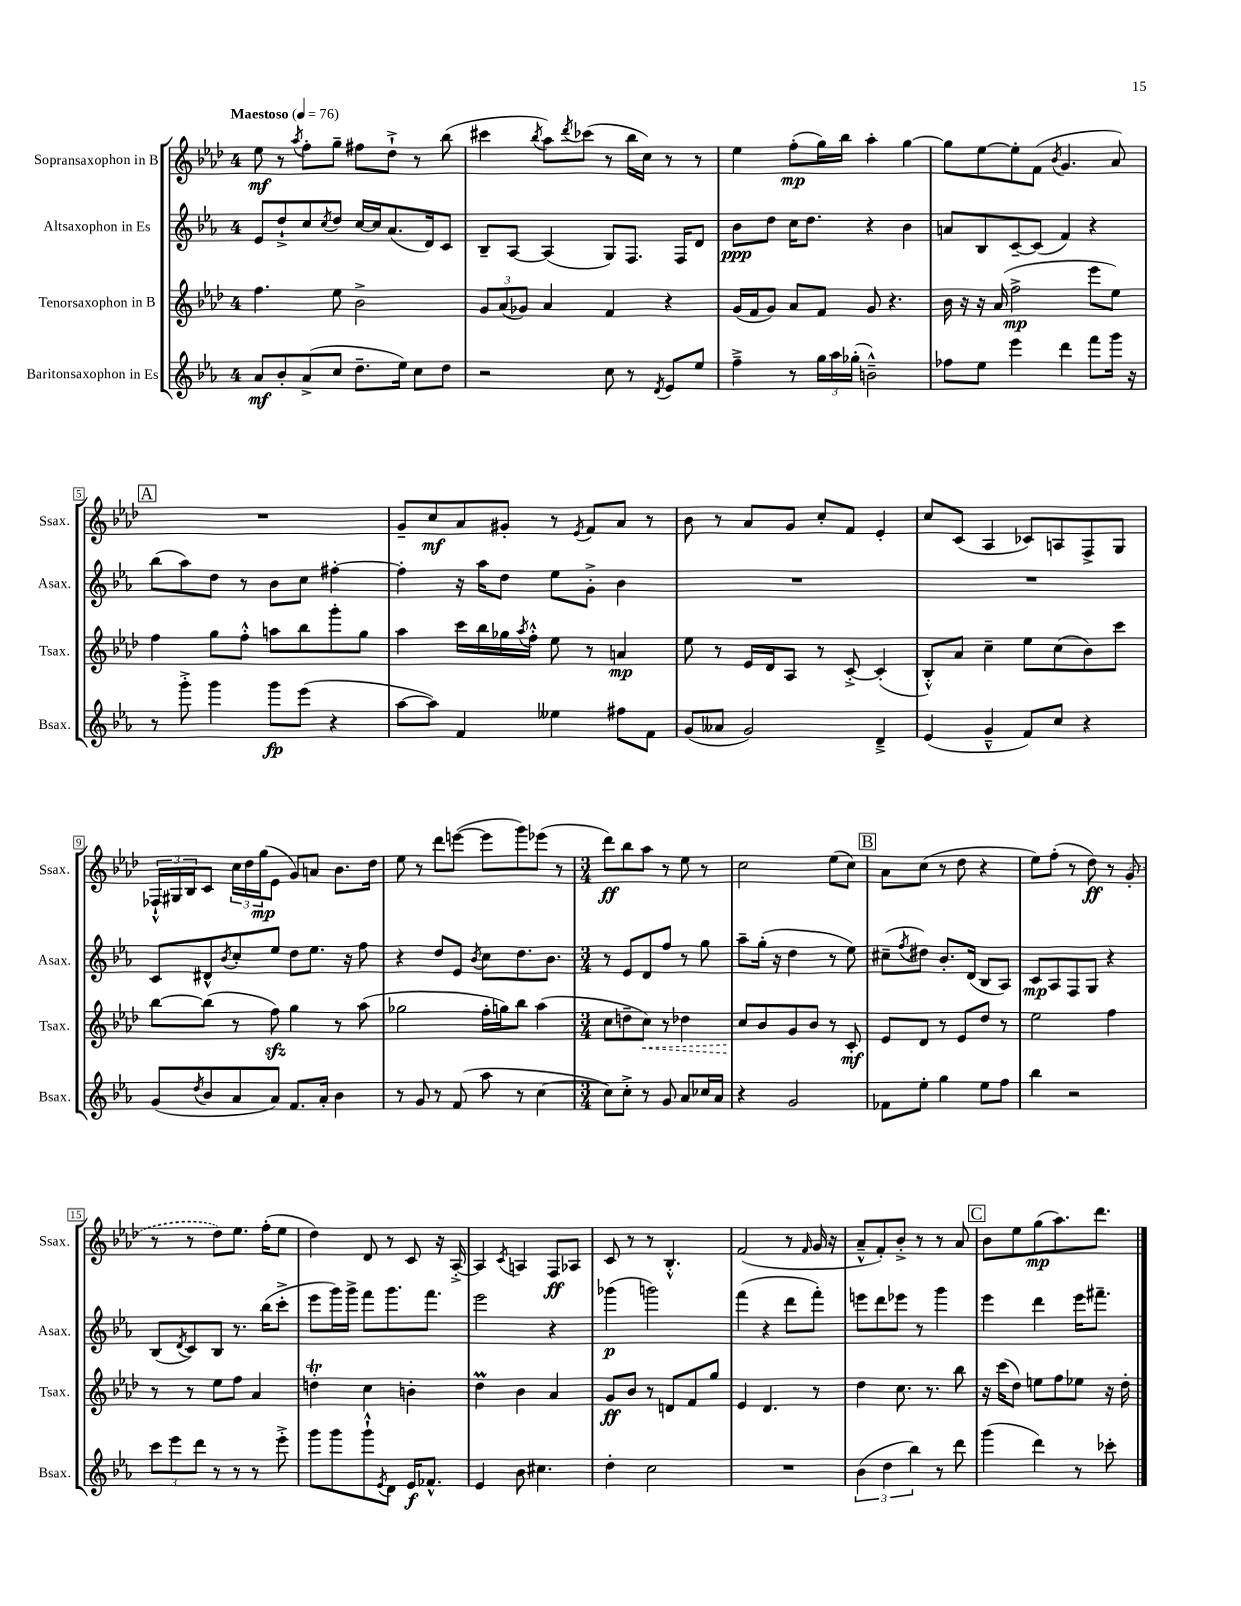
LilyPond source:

<<
\new StaffGroup <<
\new Staff = "s0" \with { instrumentName = "Sopransaxophon in B" shortInstrumentName = "Ssax." } {
    \clef treble \key aes \major \once \override Staff.TimeSignature.style = #'single-digit \time 4/4 \tempo "Maestoso" 4 = 76
    ees''8\mf r8 \acciaccatura { aes''8 } f''8-. g''8-- fis''8 des''8-!-> r8 bes''8( |
    cis'''4 \acciaccatura { bes''8 } aes''8) \acciaccatura { des'''8 } ces'''8( r8 bes''16 c''16) r8 r8 |
    ees''4 f''8-.\mp( g''16) bes''16 aes''4-. g''4~ |
    g''8 ees''8~ ees''8-. f'8( \acciaccatura { bes'8 } g'4. aes'8) |
    \mark \markup { \box "A" } R1 |
    g'8-- c''8\mf aes'8 gis'8-. r8 \acciaccatura { ees'8 } f'8 aes'8 r8 |
    bes'8 r8 aes'8 g'8 c''8-. f'8 ees'4-. |
    c''8 c'8( aes4 ces'8) a8 f8-> g8 |
    \tuplet 3/2 { fes16-!-^ gis16 bes16 } c'8 \tuplet 3/2 { c''16 des''16 g''16\mp( } ees'8 g'8) a'8 bes'8. des''16 |
    ees''8 r8 des'''8 e'''8~( e'''8 g'''8) ees'''8( r8 |
    \numericTimeSignature \time 3/4 des'''8\ff) bes''8 aes''8 r8 ees''8 r8 |
    c''2 ees''8( c''8) |
    \mark \markup { \box "B" } aes'8 c''8( r8 des''8 r4 |
    ees''8) f''8-.( r8 des''8\ff) r8 \once \slurDashed g'8-.( |
    r8 r8 des''8) ees''8. f''16-.( ees''8 |
    des''4) des'8 r8 c'8 r16 aes16~-.-> |
    aes4 \acciaccatura { c'8 } a4 f8\ff aes8 |
    c'8 r8 r8 bes4.-.-^ |
    f'2( r8 \grace { f'16 } g'16 r16 |
    aes'8---^ f'8-.) bes'8-.-> r8 r8 aes'8 |
    \mark \markup { \box "C" } bes'8 ees''8 g''8\mp( aes''8.) des'''8. \bar "|." |
}
\new Staff = "s1" \with { instrumentName = "Altsaxophon in Es" shortInstrumentName = "Asax." } {
    \clef treble \key ees \major \once \override Staff.TimeSignature.style = #'single-digit \time 4/4
    ees'8 d''8-!-> c''8 \acciaccatura { c''8 } d''8 c''16~ c''16 aes'8.( d'16) c'8 |
    bes8-- aes8~ aes4( g8) f8. f16 d'8 |
    bes'8\ppp d''8 c''16 d''8. r4 bes'4 |
    a'8 bes8 c'8~-- c'8( f'4) r4 |
    \mark \markup { \box "A" } bes''8( aes''8) d''8 r8 bes'8 c''8 fis''4~-. |
    fis''4-. r16 aes''16 d''8 ees''8 g'8-.-> bes'4 |
    R1 |
    R1 |
    c'8 dis'8-^ \acciaccatura { bes'8 } c''8-. ees''8 d''8 ees''8. r16 f''8 |
    r4 d''8 ees'8 \acciaccatura { bes'8 } c''8 d''8. bes'8. |
    \numericTimeSignature \time 3/4 r8 ees'8 d'8 f''8 r8 g''8 |
    aes''8-- g''16-.( r16 d''4 r8 ees''8) |
    \mark \markup { \box "B" } cis''8--( \acciaccatura { f''8 } dis''8) bes'8.-. d'16( bes8 aes8) |
    c'8\mp aes8 f8 g8 r4 |
    bes8( \acciaccatura { d'8 } c'8) bes8 r8. bes''16( c'''8-.-> |
    ees'''8 g'''16) g'''16-> f'''8 g'''8. f'''8. |
    ees'''2 r4 |
    ges'''4\p( g'''2) |
    f'''4( r4 d'''8 f'''8-.) |
    e'''8 d'''8 ees'''8 r8 g'''4 |
    \mark \markup { \box "C" } ees'''4 d'''4 ees'''16 fis'''8.-- \bar "|." |
}
\new Staff = "s2" \with { instrumentName = "Tenorsaxophon in B" shortInstrumentName = "Tsax." } {
    \clef treble \key aes \major \once \override Staff.TimeSignature.style = #'single-digit \time 4/4
    f''4. ees''8 bes'2-> |
    \tuplet 3/2 { g'8 aes'8( ges'8) } aes'4 f'4 r4 |
    g'16( f'16 g'8) aes'8 f'8 g'8 r4. |
    bes'16 r16 r16 aes'16( f''2->\mp ees'''8 ees''8) |
    \mark \markup { \box "A" } f''4 g''8 f''8-.-^ a''8 bes''8 g'''8-. g''8 |
    aes''4 c'''16 bes''16 ges''16 \acciaccatura { aes''8 } f''16-.-^ ees''8 r8 a'4\mp |
    ees''8 r8 ees'16 des'16 aes8 r8 c'8~-.-> c'4-.( |
    bes8-.-^) aes'8 c''4-- ees''8 c''8( bes'8) c'''8 |
    bes''8~ bes''8( r8 f''8\sfz) g''4 r8 aes''8( |
    ges''2 f''16-. g''16) bes''8 aes''4( |
    \numericTimeSignature \time 3/4 c''8 d''8-- \once \override Hairpin.style = #'dashed-line c''8\<) r8 des''4 |
    c''8\! bes'8 g'8 bes'8 r8 c'8-.\mf |
    \mark \markup { \box "B" } ees'8 des'8 r8 ees'8 des''8 r8 |
    ees''2 f''4 |
    r8 r8 ees''8 f''8 aes'4 |
    d''4-.\trill c''4 b'4-. |
    des''4\prall bes'4 aes'4 |
    g'8\ff bes'8 r8 d'8 f'8 g''8 |
    ees'4 des'4. r8 |
    des''4 c''8. r8. bes''8 |
    \mark \markup { \box "C" } r16 c'''16( des''8) e''8 f''8 ees''8 r16 des''16-. \bar "|." |
}
\new Staff = "s3" \with { instrumentName = "Baritonsaxophon in Es" shortInstrumentName = "Bsax." } {
    \clef treble \key ees \major \once \override Staff.TimeSignature.style = #'single-digit \time 4/4
    aes'8\mf bes'8-. aes'8->( c''8 d''8.-- ees''16) c''8 d''8 |
    r2 c''8 r8 \acciaccatura { d'8 } ees'8 ees''8 |
    f''4---> r8 \tuplet 3/2 { g''16 aes''16 ges''16-.( } b'2---^) |
    fes''8 ees''8 ees'''4 d'''4 f'''8 g'''16 r16 |
    \mark \markup { \box "A" } r8 g'''8-.-> g'''4 g'''8\fp ees'''8( r4 |
    aes''8~ aes''8) f'4 eeses''4 fis''8 f'8 |
    g'8( aeses'8 g'2) d'4---> |
    ees'4( g'4---^ f'8) c''8 r4 |
    g'8( \acciaccatura { d''8 } bes'8 aes'8 aes'8) f'8. aes'16-. bes'4 |
    r8 g'8 r8 f'8( aes''8 r8 c''4~ |
    \numericTimeSignature \time 3/4 c''8) c''8-.-> r8 g'8 aes'8 ces''16 aes'16 |
    r4 g'2 |
    \mark \markup { \box "B" } fes'8 ees''8-. g''4 ees''8 f''8 |
    bes''4 r2 |
    \tuplet 3/2 { c'''8 ees'''8 d'''8 } r8 r8 r8 ees'''8-.-> |
    g'''8 g'''8 g'''8-!-^ \acciaccatura { ees'8 } d'8 ees'16\f fes'8.-^ |
    ees'4 bes'8 cis''4. |
    d''4-. c''2 |
    R2. |
    \tuplet 3/2 { bes'4( d''4 bes''4) } r8 d'''8 |
    \mark \markup { \box "C" } g'''4( d'''4) r8 ces'''8-. \bar "|." |
}
>>
>>
\layout { \context { \Score \override BarNumber.stencil = #(make-stencil-boxer 0.1 0.3 ly:text-interface::print) } }
